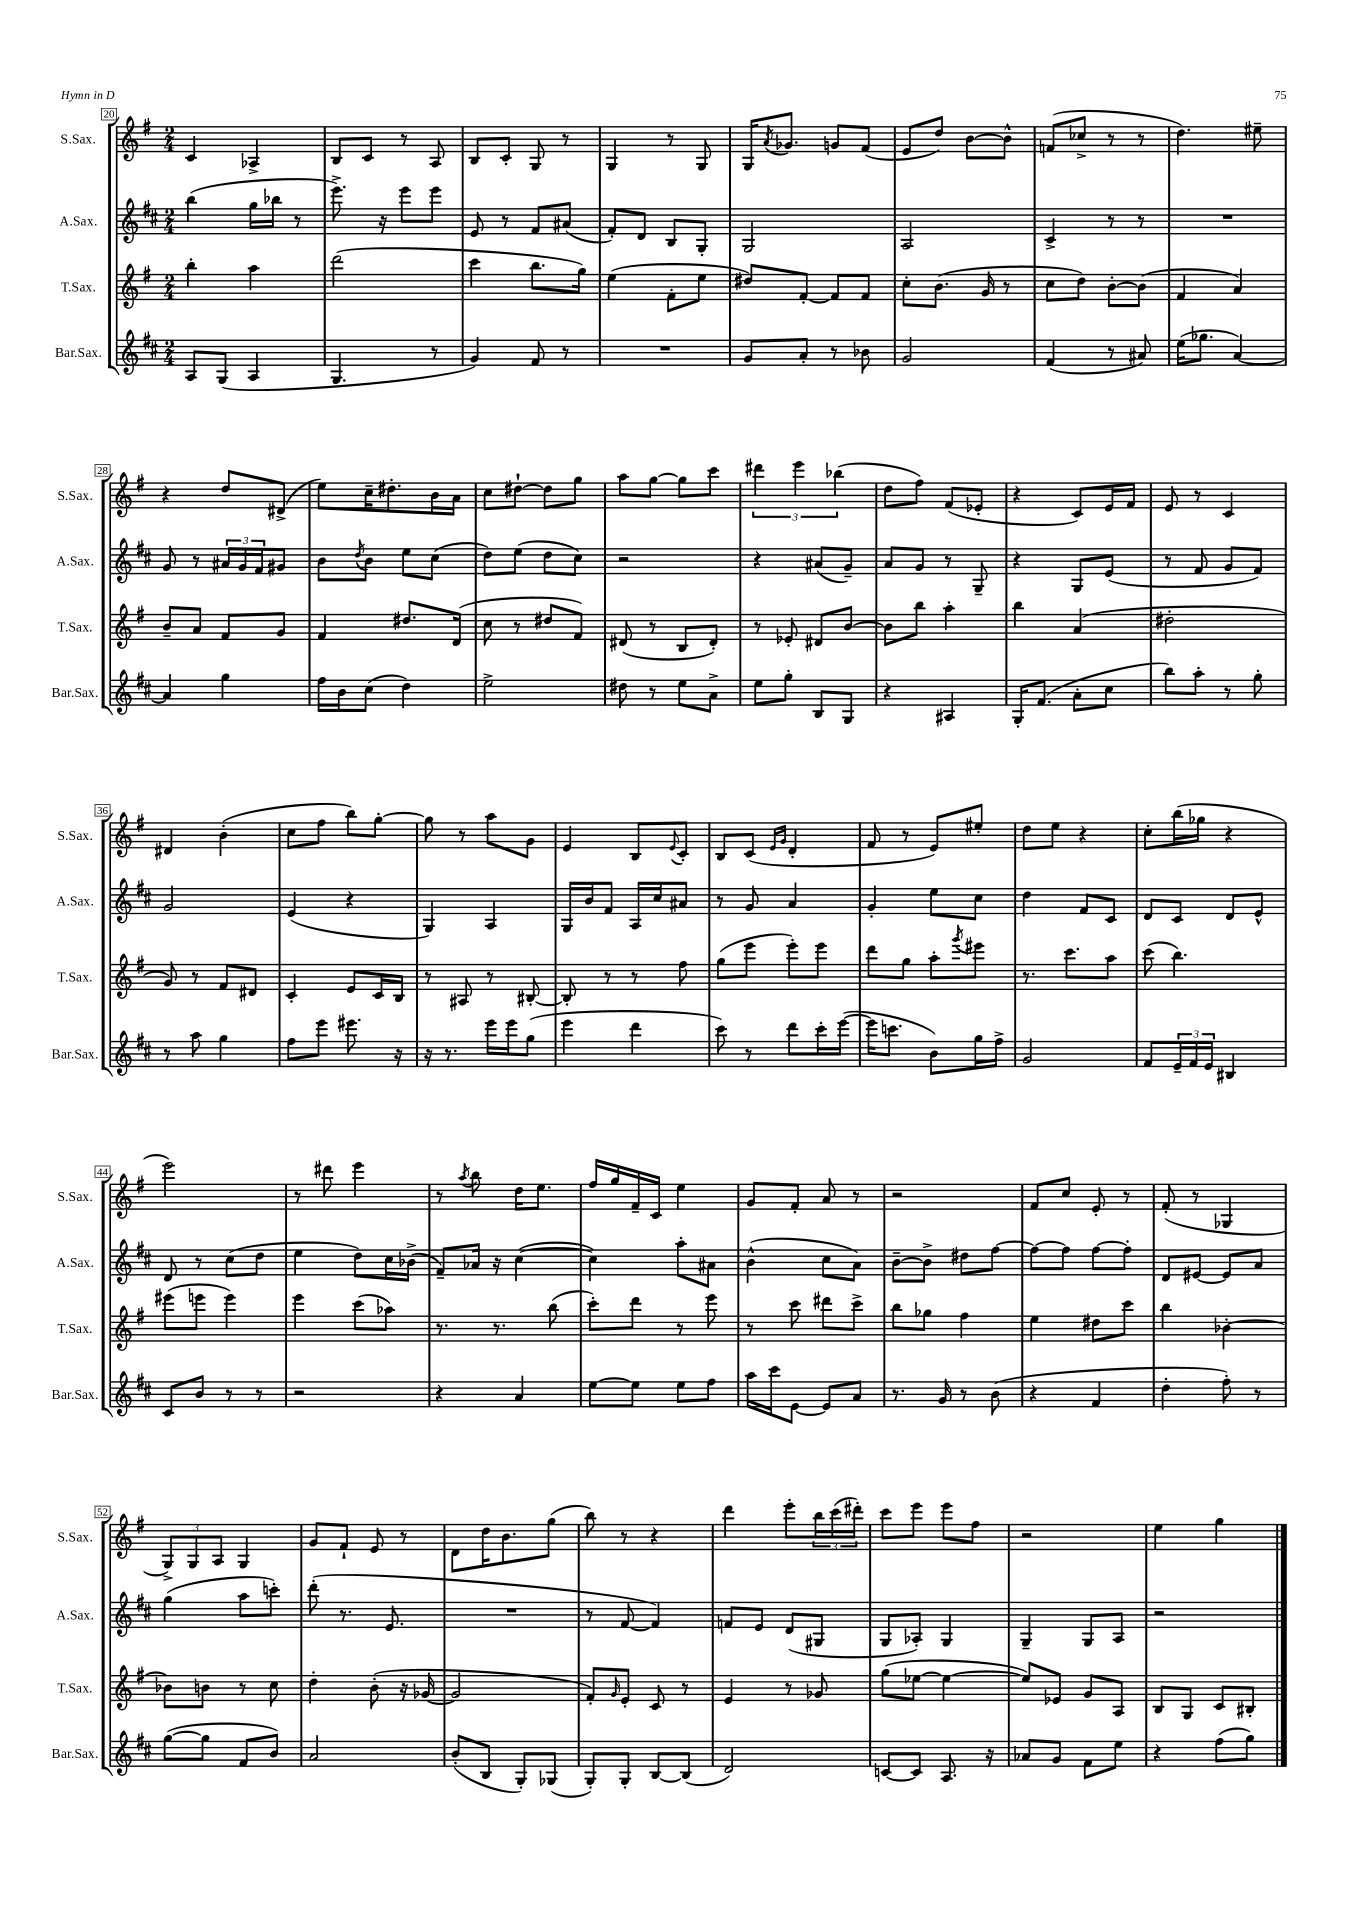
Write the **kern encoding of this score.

**kern	**kern	**kern	**kern
*part4	*part3	*part2	*part1
*staff4	*staff3	*staff2	*staff1
*I"Bar.Sax.	*I"T.Sax.	*I"A.Sax.	*I"S.Sax.
*I'Bar.Sax.	*I'T.Sax.	*I'A.Sax.	*I'S.Sax.
*clefG2	*clefG2	*clefG2	*clefG2
*k[f#c#]	*k[f#]	*k[f#c#]	*k[f#]
*M2/4	*M2/4	*M2/4	*M2/4
=20	=20	=20	=20
8A/L	4bb'\	(4bb\	4c/
(8G/J	.	.	.
4A/	4aa\	16gg\LL	4A-X^/
.	.	16bb-X\JJ	.
.	.	8r	.
=21	=21	=21	=21
4.G/	(2ddd\	8.eee^\)	8B/L
.	.	.	8c/J
.	.	16r	.
.	.	8eee\L	8r
8r	.	8eee\J	8A/
=22	=22	=22	=22
4g/)	4ccc\	8e/	8B/L
.	.	8r	8c'/J
8f#/	8.bb\L	8f#/L	8G/
8r	.	(8a#X/J	8r
.	16gg\Jk)	.	.
=23	=23	=23	=23
2r	(4ee\	8f#'/L)	4G/
.	.	8d/J	.
.	8f#'\L	8B/L	8r
.	8ee\J	8G'/J	8G/
=24	=24	=24	=24
8g/L	8dd#X/L)	2G/	16G/KL
.	.	.	8qa/
.	.	.	8.g-X/J
8a'/J	[8f#'/J	.	.
8r	8f#/L]	.	8gn/L
8b-X\	8f#/J	.	(8f#/J
=25	=25	=25	=25
2g/	8cc'\L	2A/	8e/L
.	(8.b\J	.	8dd/J)
.	.	.	[8b\L
.	16g/	.	.
.	8r	.	8b^^\J]
=26	=26	=26	=26
(4f#/	8cc\L	4c#^/	(8fn/L
.	8dd\J)	.	8cc-X^/J
8r	[8b'\L	8r	8r
8a#X/)	(8b\J]	8r	8r
=27	=27	=27	=27
(16ee\KL	4f#/	2r	4.dd\)
8.gg-X\J	.	.	.
[4a/)	4a/)	.	.
.	.	.	8ee#X~\
!!LO:LB:g=z
=28	=28	=28	=28
4a/]	8b~/L	8g/	4r
.	8a/J	8r	.
4gg\	8f#/L	24a#X/LL	8dd/L
.	.	24g/	.
.	.	24f#/J	.
.	8g/J	8g#X/J	(8d#X^/J
=29	=29	=29	=29
16ff#\LL	4f#/	8b\L	8ee\L)
16b\J	.	.	.
.	.	8qdd/	.
(8cc#\J	.	8b\J	16cc~\K
.	.	.	8.dd#X'\
4dd\)	8.dd#X/L	8ee\L	.
.	.	(8cc#\J	16b\L
.	(16d/Jk	.	16a\JJ
=30	=30	=30	=30
2ee^\	8cc\	8dd\L)	8cc\L
.	8r	(8ee\J	[8dd#X`\J
.	8dd#X/L	8dd\L	8dd#\L]
.	8f#/J)	8cc#\J)	8gg\J
=31	=31	=31	=31
8dd#X\	(8d#X/	2r	8aa\L
8r	8r	.	[8gg\J
8ee\L	8B/L	.	8gg\L]
8a^\J	8d#'/J)	.	8ccc\J
=32	=32	=32	=32
8ee\L	8r	4r	6ddd#X\
8gg'\J	8e-X'/	.	.
.	.	.	6eee\
8B/L	8d#X/L	(8a#X/L	.
.	.	.	(6bb-X\
8G/J	[8b/J	8g~/J)	.
=33	=33	=33	=33
4r	8b\L]	8a/L	8dd\L
.	8bb\J	8g/J	8ff#\J)
4A#X/	4aa'\	8r	(8f#/L
.	.	8G~/	8e-X'/J
=34	=34	=34	=34
16G'/KL	4bb\	4r	4r
(8.f#/J	.	.	.
8a'\L	(4a/	8G/L	8c/L)
8cc#\J	.	(8e/J	16e/L
.	.	.	16f#/JJ
=35	=35	=35	=35
8bb\L)	2dd#X'\	8r	8e/
8aa'\J	.	8f#/	8r
8r	.	8g/L	4c/
8gg'\	.	8f#/J)	.
!!LO:LB:g=z
=36	=36	=36	=36
8r	8g/)	2g/	4d#X/
8aa\	8r	.	.
4gg\	8f#/L	.	(4b'\
.	8d#X/J	.	.
=37	=37	=37	=37
8ff#\L	4c'/	(4e/	8cc\L
8eee\J	.	.	8ff#\J
8.eee#X\	8e/L	4r	8bb\L)
.	16c/L	.	[8gg'\J
16r	16B/JJ	.	.
=38	=38	=38	=38
16r	8r	4G/)	8gg\]
8.r	.	.	.
.	8A#X/	.	8r
16eee\LL	8r	4A/	8aa\L
16eee\J	.	.	.
(8gg\J	[8B#X'/	.	8g\J
=39	=39	=39	=39
4eee\	8B#'/]	16G/LL	4e/
.	.	16b/J	.
.	8r	8f#/J	.
4ddd\	8r	16A/LL	8B/L
.	.	16cc#/J	.
.	.	.	8qqe/
.	8ff#\	8a#X/J	8c'/J
=40	=40	=40	=40
8ccc#\)	(8gg\L	8r	8B/L
8r	8eee\J	8g/	(8c/J
.	.	.	16qqe/LL
.	.	.	16qqg/JJ
8ddd\L	8eee'\L)	4a/	4d'/
16ccc#'\L	8eee\J	.	.
([16eee\JJ	.	.	.
=41	=41	=41	=41
16eee\KL]	8ddd\L	4g'/	8f#/
8.cccn\J	.	.	.
.	8gg\J	.	8r
8b\L)	8aa'\L	8ee\L	8e/L)
.	8qggg/	.	.
16gg\L	8eee#X\J	8cc#\J	8ee#X'/J
16ff#^\JJ	.	.	.
=42	=42	=42	=42
2g/	8.r	4dd\	8dd\L
.	.	.	8ee\J
.	8.ccc\L	.	.
.	.	8f#/L	4r
.	8aa\J	8c#/J	.
=43	=43	=43	=43
8f#/L	(8ccc\	8d/L	8cc'\L
24e~/L	4.bb\)	8c#/J	(16bb\L
24f#/	.	.	.
.	.	.	16gg-X\JJ
24e/JJ	.	.	.
4B#X/	.	8d/L	4r
.	.	8e^^/J	.
!!LO:LB:g=z
=44	=44	=44	=44
8c#/L	(8eee#X\L	8d/	2eee\)
8b/J	8eeen\J	8r	.
8r	4eee\)	(8cc#\L	.
8r	.	8dd\J	.
=45	=45	=45	=45
2r	4eee\	4ee\	8r
.	.	.	8ddd#X\
.	(8ccc\L	8dd\L)	4eee\
.	8aa-X\J)	16cc#\L	.
.	.	(16b-X^\JJ	.
=46	=46	=46	=46
4r	8.r	8f#~/L)	8r
.	.	.	8qaa/
.	.	16a-X/Jk	8bb\
.	8.r	16r	.
4a/	.	([4cc#\	16dd\KL
.	.	.	8.ee\J
.	(8bb\	.	.
=47	=47	=47	=47
[8ee\L	8ccc'\L)	4cc#\])	16ff#/LL
.	.	.	16gg/
8ee\J]	8ddd\J	.	16f#~/
.	.	.	16c/JJ
8ee\L	8r	8aa'\L	4ee\
8ff#\J	8eee\	8a#X\J	.
=48	=48	=48	=48
16aa\LL	8r	(4b^^\	8g/L
16ccc#\J	.	.	.
[8e\J	8ccc\	.	8f#'/J
8e/L]	8ddd#X\L	8cc#\L	8a/
8a/J	8ccc^\J	8a\J)	8r
=49	=49	=49	=49
8.r	8bb\L	[8b~\L	2r
.	8gg-X\J	8b^\J]	.
16g/	.	.	.
8r	4ff#\	8dd#X\L	.
(8b\	.	[8ff#\J	.
=50	=50	=50	=50
4r	4ee\	8ff#\L_	8f#/L
.	.	8ff#\J]	8cc/J
4f#/	8dd#X\L	[8ff#\L	8e'/
.	8ccc\J	8ff#'\J]	8r
=51	=51	=51	=51
4dd'\	4bb\	8d/L	(8f#'/
.	.	[8e#X/J	8r
8ff#'\)	[4b-X'\	8e#/L]	4G-X/
8r	.	8a/J	.
!!LO:LB:g=z
=52	=52	=52	=52
([8gg\L	8b-X\L]	(4gg\	12G^/L)
.	.	.	12G/
8gg\J]	8bn\J	.	.
.	.	.	12A/J
8f#/L	8r	8aa\L	4G/
8b/J)	8cc\	8cccn'\J)	.
=53	=53	=53	=53
2a/	4dd'\	(8ddd'\	8g/L
.	.	8.r	8f#`/J
.	(8b'\	.	8e/
.	.	8.e/	.
.	16r	.	8r
.	[16g-X/	.	.
=54	=54	=54	=54
(8b'/L	2g-/]	2r	8d\L
8B/J	.	.	16dd\K
.	.	.	8.b\
8G'/L)	.	.	.
(8G-X/J	.	.	(8gg\J
=55	=55	=55	=55
8G'/L)	8f#'/L)	8r	8bb\)
.	16qqg/	.	.
8G'/J	8e'/J	[8f#/	8r
[8B/L	8c/	4f#/])	4r
(8B/J]	8r	.	.
=56	=56	=56	=56
2d/)	4e/	8fn/L	4ddd\
.	.	8e/J	.
.	8r	(8d/L	8eee'\L
.	8g-X/	8G#X/J	24bb\L
.	.	.	(24ccc\
.	.	.	24ddd#X'\JJ)
=57	=57	=57	=57
[8cn/L	(8gg\L	8G/L	8ccc\L
8c/J]	[8ee-X\J	8A-X'/J)	8eee\J
8.A/	4ee-\_	4G/	8eee\L
.	.	.	8ff#\J
16r	.	.	.
=58	=58	=58	=58
8a-X/L	8ee-/L])	4G~/	2r
8g/J	8e-X/J	.	.
8f#\L	8g/L	8G/L	.
8ee\J	8A/J	8A/J	.
=59	=59	=59	=59
4r	8B/L	2r	4ee\
.	8G/J	.	.
(8ff#\L	8c/L	.	4gg\
8gg\J)	8B#X'/J	.	.
==	==	==	==
*-	*-	*-	*-
